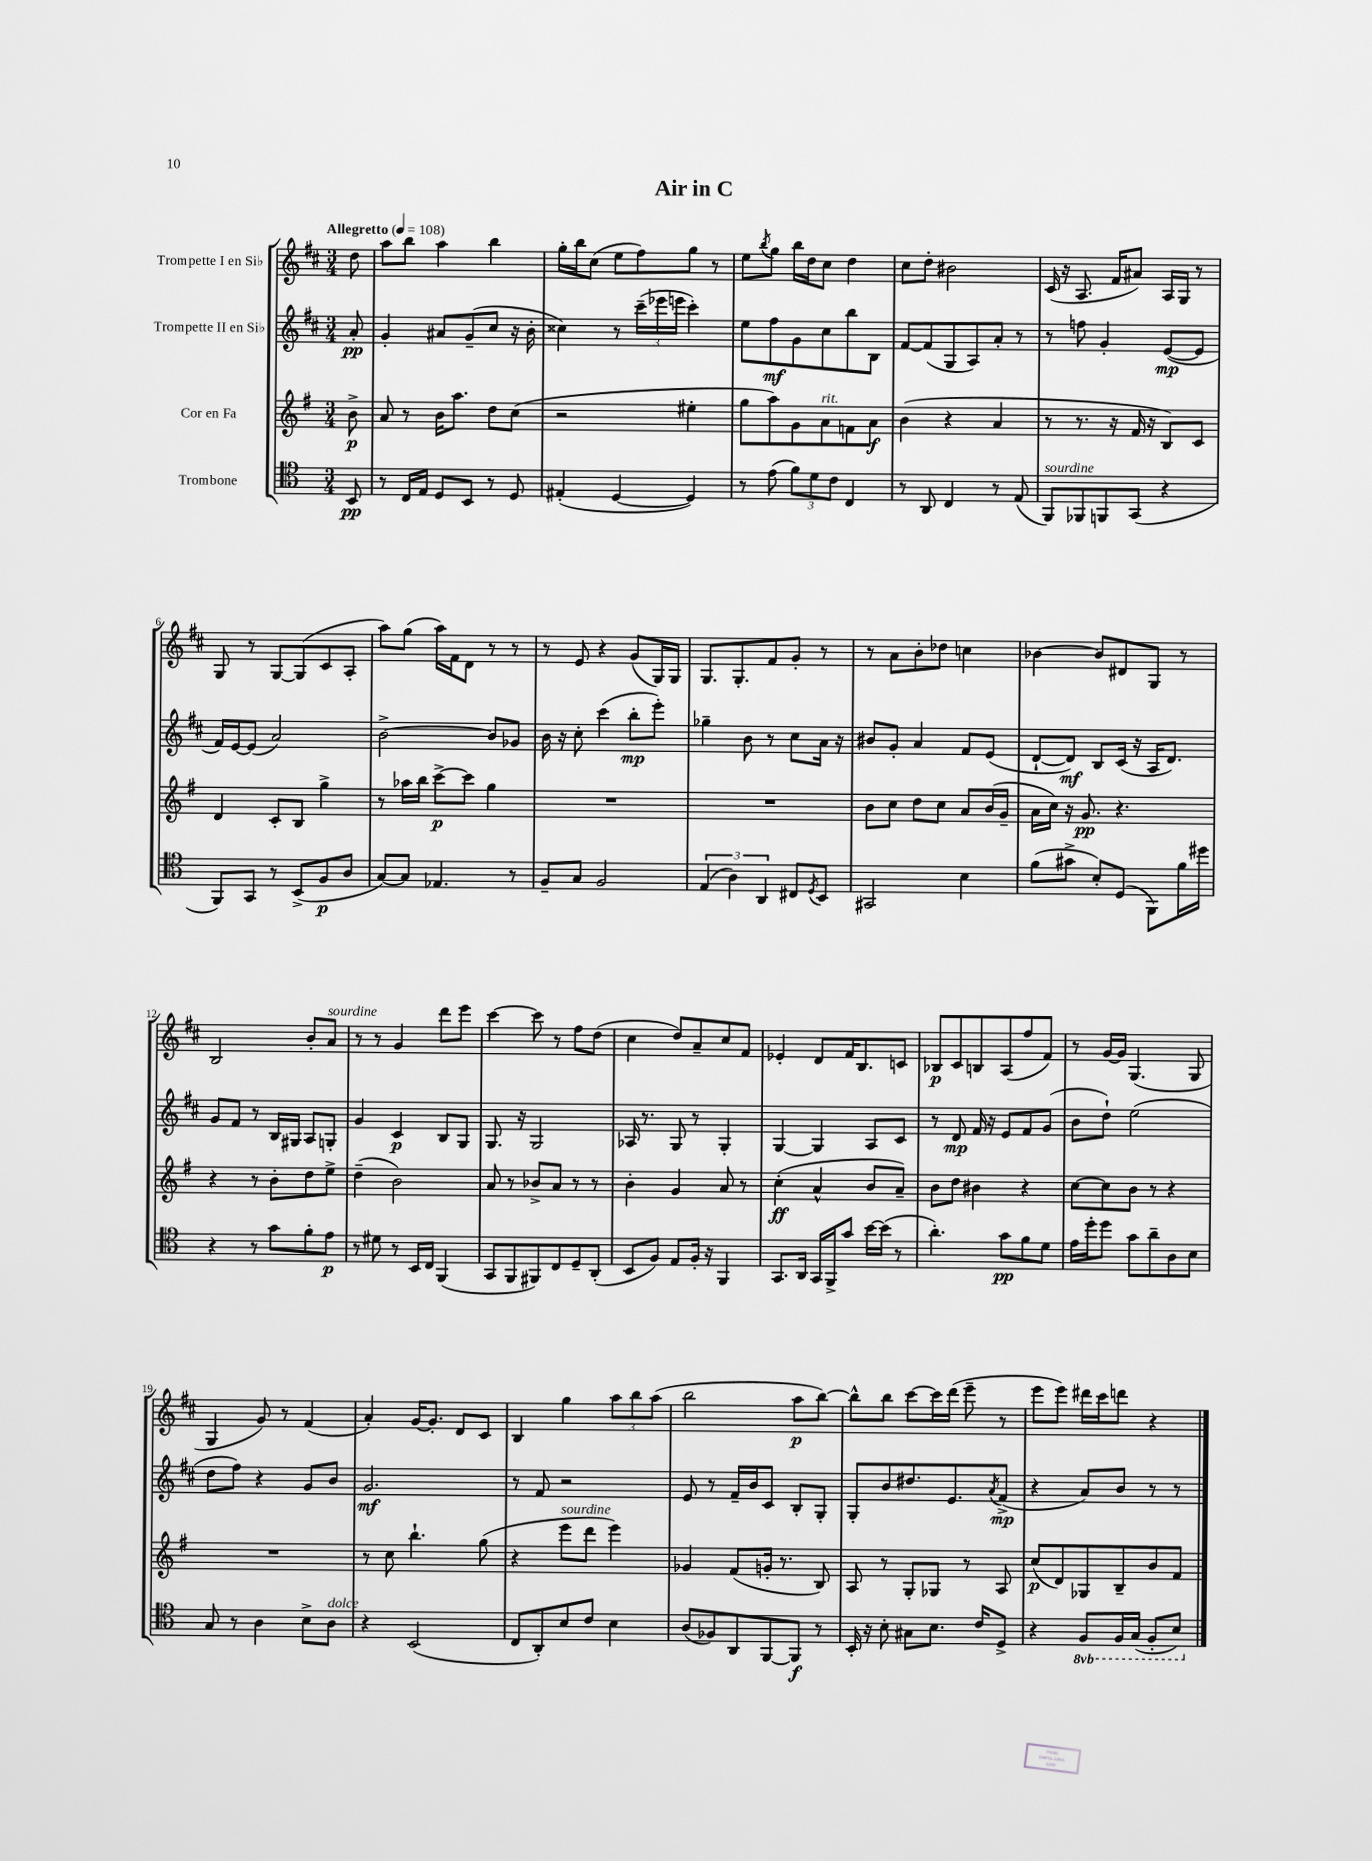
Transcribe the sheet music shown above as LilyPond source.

\header { title = "Air in C" }
<<
\new StaffGroup <<
\new Staff = "s0" \with { instrumentName = "Trompette I en Sib" } {
    \clef treble \key d \major \numericTimeSignature \time 3/4 \partial 8 \tempo "Allegretto" 4 = 108
    d''8 |
    a''8 b''8 a''4 b''4 |
    g''16-. b''16 cis''8( e''8 fis''8) g''8 r8 |
    e''8 \acciaccatura { b''8 } g''8 b''16 d''16 cis''8 d''4 |
    cis''8 d''8-. bis'2 |
    cis'16( r16 a8. fis'16 ais'8) a16 g16 r8 |
    g8 r8 g8~ g8( cis'8 a8-. |
    a''8) g''8( a''16) fis'16 d'8 r8 r8 |
    r8 e'8 r4 g'8( g16) g16 |
    g8. g8.-. fis'8 g'8-. r8 |
    r8 a'8 b'8-. des''8 c''4 |
    bes'4~ bes'8 dis'8 g8 r8 |
    b2 b'8-. a'8^\markup { \italic "sourdine" } |
    r8 r8 g'4 d'''8 e'''8 |
    cis'''4~ cis'''8 r8 fis''8 d''8( |
    cis''4 d''8) a'8-- cis''8 fis'8 |
    ees'4-. d'8 fis'16 b8. c'8 |
    bes8\p cis'8 b8 a8( fis''8 fis'8) |
    r8 g'16~ g'16 g4.( g8 |
    g4 g'8) r8 fis'4( |
    a'4-.) g'16~ g'8.-. d'8 cis'8 |
    b4 g''4 \tuplet 3/2 { a''8 b''8 a''8( } |
    b''2 a''8\p b''8~) |
    b''8-^ b''8 cis'''8~ cis'''16 d'''16( e'''8-- r8 |
    e'''8 e'''8) dis'''16 cis'''16 d'''8 r4 \bar "|." |
}
\new Staff = "s1" \with { instrumentName = "Trompette II en Sib" } {
    \clef treble \key d \major \numericTimeSignature \time 3/4 \partial 8
    a'8-.\pp |
    g'4-. ais'8 g'8--( cis''8 r16 b'16-. |
    cisis''4) r8 \tuplet 3/2 { cis'''16--( ees'''16 e'''16 } cis'''4-.) |
    e''8 fis''8\mf g'8 cis''8 b''8 b8 |
    fis'8~ fis'8( g8 a8) a'8-. r8 |
    r8 f''8 g'4-. e'8~\mp( e'8 |
    fis'16) e'16~ e'8( a'2) |
    b'2~-> b'8 ges'8 |
    b'16 r16 cis''8-. cis'''4( b''8-.\mp e'''8-.) |
    ges''4-- b'8 r8 cis''8 a'16 r16 |
    bis'8 g'8-. a'4 fis'8 e'8( |
    d'8~-! d'8\mf) b8 cis'16( r16 a16 d'8.) |
    g'8 fis'8 r8 b16 gis16 a8 g8-. |
    g'4 cis'4\p b8 g8 |
    g8. r16 g2 |
    aes16 r8. g8 r8 g4-. |
    g4~ g4 a8 cis'8 |
    r8 d'8\mp fis'16 r16 e'8 fis'8 g'8( |
    b'8 d''8-!) e''2( |
    d''8 fis''8) r4 g'8 b'8 |
    g'2.\mf |
    r8 fis'8 r2 |
    e'8 r8 fis'16-- b'16 cis'8 b8-. g8-. |
    g8-. b'8 dis''8. e'8. \acciaccatura { a'8 } fis'8->\mp( |
    r4 a'8) b'8 r8 r8 \bar "|." |
}
\new Staff = "s2" \with { instrumentName = "Cor en Fa" } {
    \clef treble \key g \major \numericTimeSignature \time 3/4 \partial 8
    b'8->\p |
    a'8 r8 b'16 a''8. d''8 c''8( |
    r2 eis''4-. |
    g''8 a''8) g'8 a'8^\markup { \italic "rit." } f'8 a'8\f |
    b'4( r4 a'4 |
    r8 r8. r16 fis'16 r16 b8) c'8 |
    d'4 c'8-. b8 g''4-> |
    r8 aes''16 b''16 c'''8~->\p c'''8 g''4 |
    R2. |
    R2. |
    b'8 c''8 d''8 c''8 a'8 b'16( g'16-- |
    a'16 c''16) r16 g'8.\pp r4. |
    r4 r8 b'8-. d''8 e''8-> |
    d''4--( b'2) |
    a'8 r8 bes'8-> a'8 r8 r8 |
    b'4-. g'4 a'8 r8 |
    c''4-.\ff( a'4-^ b'8 a'8--) |
    b'8 d''8 bis'4 r4 |
    c''8~ c''8 b'8 r8 r4 |
    R2. |
    r8 c''8 b''4.-! g''8( |
    r4 e'''8^\markup { \italic "sourdine" } d'''8 e'''4) |
    ges'4 fis'8( g'16-. r8. b8) |
    a8 r8 g8-. ges8 r8 a8 |
    c''8\p( d'8) ges8 b8-- b'8 fis'8 \bar "|." |
}
\new Staff = "s3" \with { instrumentName = "Trombone" } {
    \clef tenor \key c \major \numericTimeSignature \time 3/4 \set Staff.ottavationMarkups = #ottavation-simple-ordinals \partial 8
    b,8\pp |
    r8 c16 e16 d8 b,8 r8 d8 |
    eis4-.( d4~ d4) |
    r8 e'8( \tuplet 3/2 { f'8) d'8 c'8 } c4 |
    r8 a,8 c4 r8 e8( |
    f,8^\markup { \italic "sourdine" }) fes,8 f,8 g,8( r4 |
    f,8) g,8 r8 b,8->( f8\p a8 |
    g8~) g8 ees4. r8 |
    f8-- g8 f2 |
    \tuplet 3/2 { e4( a4) a,4 } cis8 \acciaccatura { d8 } b,8 |
    gis,2 b4 |
    f'8( gis'8-> b8-.) d8( f,8) f'16 dis''16 |
    r4 r8 g'8 f'8-. e'8\p |
    r8 dis'8 r8 b,16 c16 f,4( |
    g,8 f,8 fis,8) c8 d8-- a,8-.( |
    b,8 f8) e8 f16-. r16 f,4 |
    g,8. a,16 g,16 f,16-> g'8 b'16~ b'16( r8 |
    a'4.-.) g'8\pp f'8 d'8 |
    e'16 d''16-. d''8 g'8 a'8-- a8 b8 |
    g8 r8 a4 b8-> a8^\markup { \italic "dolce" } |
    r4 b,2( |
    c8 a,8-.) b8 c'8 b4 |
    a8( fes8) a,8 f,8~ f,8\f r8 |
    b,16-. r16 b8-. gis8 b8. c'16 d8-> |
    r4 \ottava #-1 f,8 f,16 g,16( f,8-. b,8) \ottava #0 \bar "|." |
}
>>
>>
